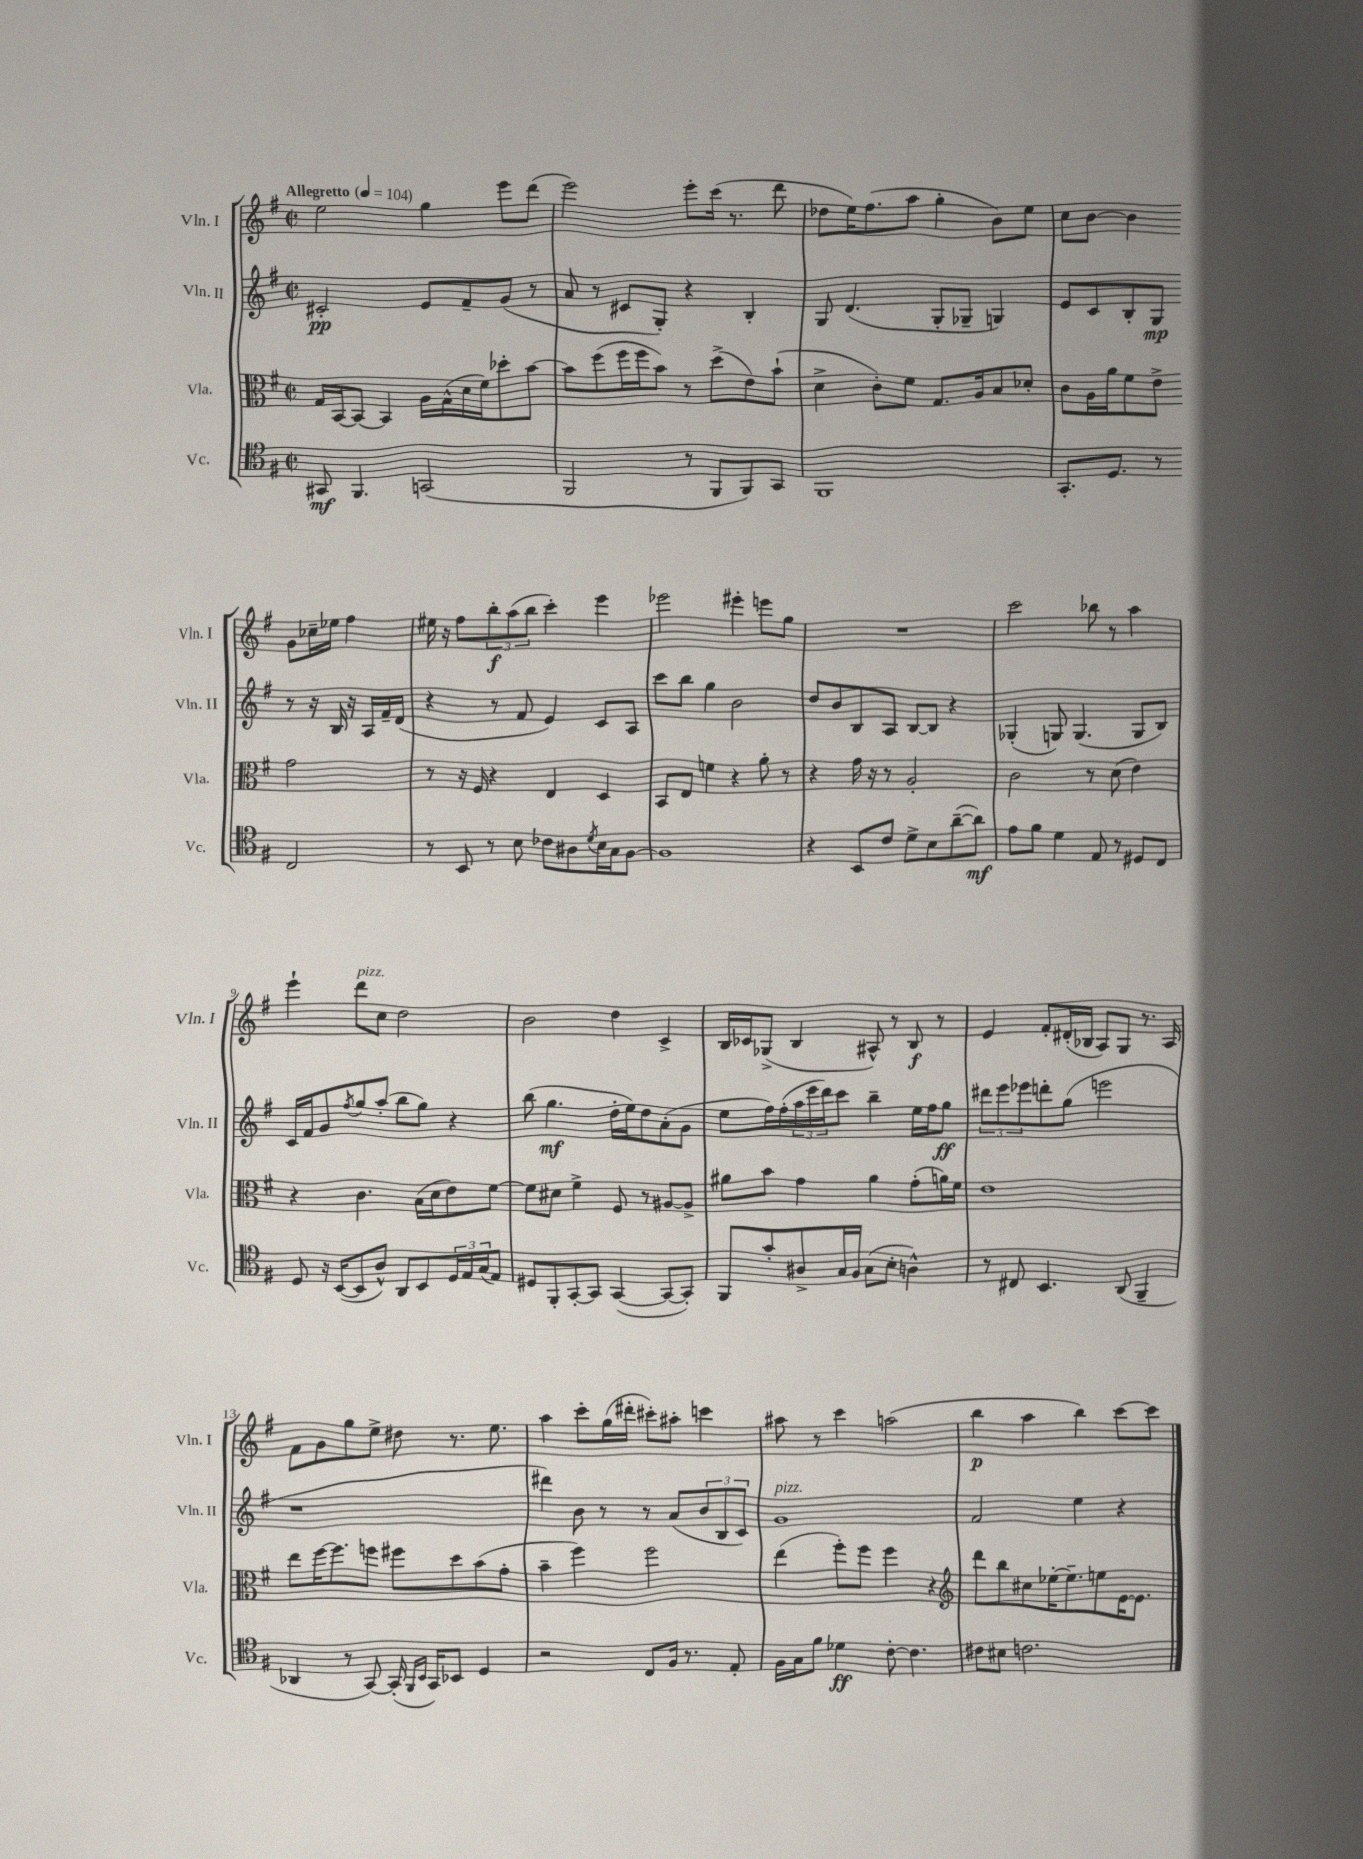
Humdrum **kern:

**kern	**kern	**kern	**kern
*staff4	*staff3	*staff2	*staff1
*clefC4	*clefC3	*clefG2	*clefG2
*k[f#]	*k[f#]	*k[f#]	*k[f#]
*M2/2	*M2/2	*M2/2	*M2/2
*met(c|)	*met(c|)	*met(c|)	*met(c|)
*MM104	*MM104	*MM104	*MM104
8GG#	16G	2c#'	2ee
.	[16BB	.	.
4.FF#	8BB_	.	.
.	4BB]	.	.
(2GG	16A	8e	4gg
.	(16G^^	.	.
.	16d	8f#~	.
.	16f#)	.	.
.	8dd-'	(8g	8eee
.	[8b	8r	(8ddd
=	=	=	=
2FF#	8b]	8a	2eee)
.	(8ff#	8r	.
.	16ff#	8c#	.
.	16ff#	.	.
.	8b)	8G')	.
8r	8r	4r	8eee'
8FF#	(8dd^	.	(16ccc
.	.	.	8.r
8FF#)	8e)	4B'	.
8GG	(8b`	.	8ddd
=	=	=	=
1FF#	4d^	8G	8dd-
.	.	(4.d	16ee)
.	.	.	(8.ff#
.	8c')	.	.
.	8f#	.	8aa
.	8.G	8G'	4gg'
.	.	8G-~	.
.	16A	.	.
.	8B	4G)	8b)
.	8d-'	.	8ee
=	=	=	=
8.GG'	8c	8e	8cc
.	16A	8c	[8b
8.D	16a	.	.
.	8f#	8B'	4b]
8r	8e^	8G	.
2C	2g	8r	8g
.	.	16r	16cc-~
.	.	16B	16ee-
.	.	16r	4ff#
.	.	16A	.
.	.	16f#~	.
.	.	(16d	.
=	=	=	=
8r	8r	4r	16ee#
.	.	.	16r
8BB	16r	.	8ff#
.	16F#	.	.
8r	4r	8r	12bb'
.	.	.	(12aa
8B	.	8f#	.
.	.	.	12bb
8c-	4E	4e)	4ccc')
8A#	.	.	.
8qd	.	.	.
16B	4D	8c	4eee
16G	.	.	.
[8F#	.	8A	.
=	=	=	=
1F#]	8BB	8ccc	2eee-
.	8E	8bb	.
.	4f	4gg	.
.	4r	2b	4eee#'
.	8a'	.	8eee
.	8r	.	8gg
=	=	=	=
4r	4r	8dd	1r
.	.	8b	.
8BB	16g	8B	.
.	16r	.	.
8c	8r	8A	.
8d^	2A'	[8B	.
8B	.	8B]	.
([8a~	.	4r	.
8a])	.	.	.
=	=	=	=
8e	2c	(4G-'	2ccc
8f#	.	.	.
4d	.	8G)	.
.	.	(4.G	.
8E	8r	.	8bb-
8r	(8d	.	8r
8D#	4e)	8G	4aa
8C	.	8B)	.
=	=	=	=
8D	4r	16c	4eee`
.	.	16f#	.
16r	.	8g	.
([16BB	.	.	.
.	.	8qff#	.
8BB]	4.c	8gg	8ddd
8A^^)	.	(8aa'	8cc
8AA	.	8bb	2dd
8BB	(16B	8gg)	.
.	16d	.	.
24D	8e)	4r	.
24E	.	.	.
(24G	.	.	.
8E)	[8f#	.	.
=	=	=	=
8D#	8f#]	(8bb	2b
8FF#'	8d#	4.gg	.
[8GG'	4f#^	.	.
8GG]	.	.	.
([4GG	8F#	16dd'	4dd
.	.	16ee)	.
.	8r	8dd	.
8GG_	[8A#	(8a'	4c^
8GG'])	8A#^]	8g	.
=	=	=	=
8FF#	8a#	8ee	16B
.	.	.	16c-
8g'	8b	16ff#)	(8G-^
.	.	(16ff#'	.
8A#^	4g	24aa	4B
.	.	24eee	.
.	.	24ddd)	.
16G	.	8ccc	.
16F#	.	.	.
(8G	4a#	4bb~	8A#^^)
8B'	.	.	8r
4A^^)	(8g'	16ee	8B
.	.	16ff#	.
.	16a)	8gg	8r
.	16f#	.	.
=	=	=	=
8r	1e	12ddd#	4e
.	.	12eee	.
8C#	.	.	.
.	.	12eee-	.
4.BB	.	8ddd'	8f#'
.	.	(8gg	(16d#'
.	.	.	16B-
.	.	2eee	8A)
(8AA	.	.	8G
4FF#~	.	.	8.r
.	.	.	16A
=	=	=	=
4AA-	8ee	1r	8f#
.	[16ff#	.	8g
.	8.ff#]	.	.
8r	.	.	8gg
[8GG)	8ff	.	8ee^
(16GG']	8ff#	.	8dd#
16qqFF#	.	.	.
16qqBB	.	.	.
16GG)	.	.	.
8BB-	8dd	.	8.r
4D	(8b	.	.
.	.	.	8.ee
.	8g'	.	.
=	=	=	=
2r	4b~	4ddd#)	4aa
.	4ff#)	8b	8ccc'
.	.	8r	(16gg
.	.	.	16ddd#'
8C	2ff#	8r	8ccc#')
16F#	.	(8a	8aa#'
8.r	.	.	.
.	.	12b	4ccc
.	.	12B	.
8E'	.	.	.
.	.	12c)	.
=	=	=	=
16F#	(4ee	1g	8aa#
16G	.	.	.
8f#	.	.	8r
4d-	8ff#')	.	4ccc
.	8ff#	.	.
[8c'	4ff#	.	(2aa
4.c]	.	.	.
.	4r	.	.
=	=	=	=
*	*clefG2	*	*
8c#	8ddd	2f#	4bb
8B#	8bb	.	.
2.c	8cc#	.	4aa
.	[16ee-'	.	.
.	8.ee-~]	.	.
.	.	4ee	4bb)
.	8ee	.	.
.	[16e	4r	[8ccc
.	8.e]	.	.
.	.	.	8ccc]
==	==	==	==
*-	*-	*-	*-
